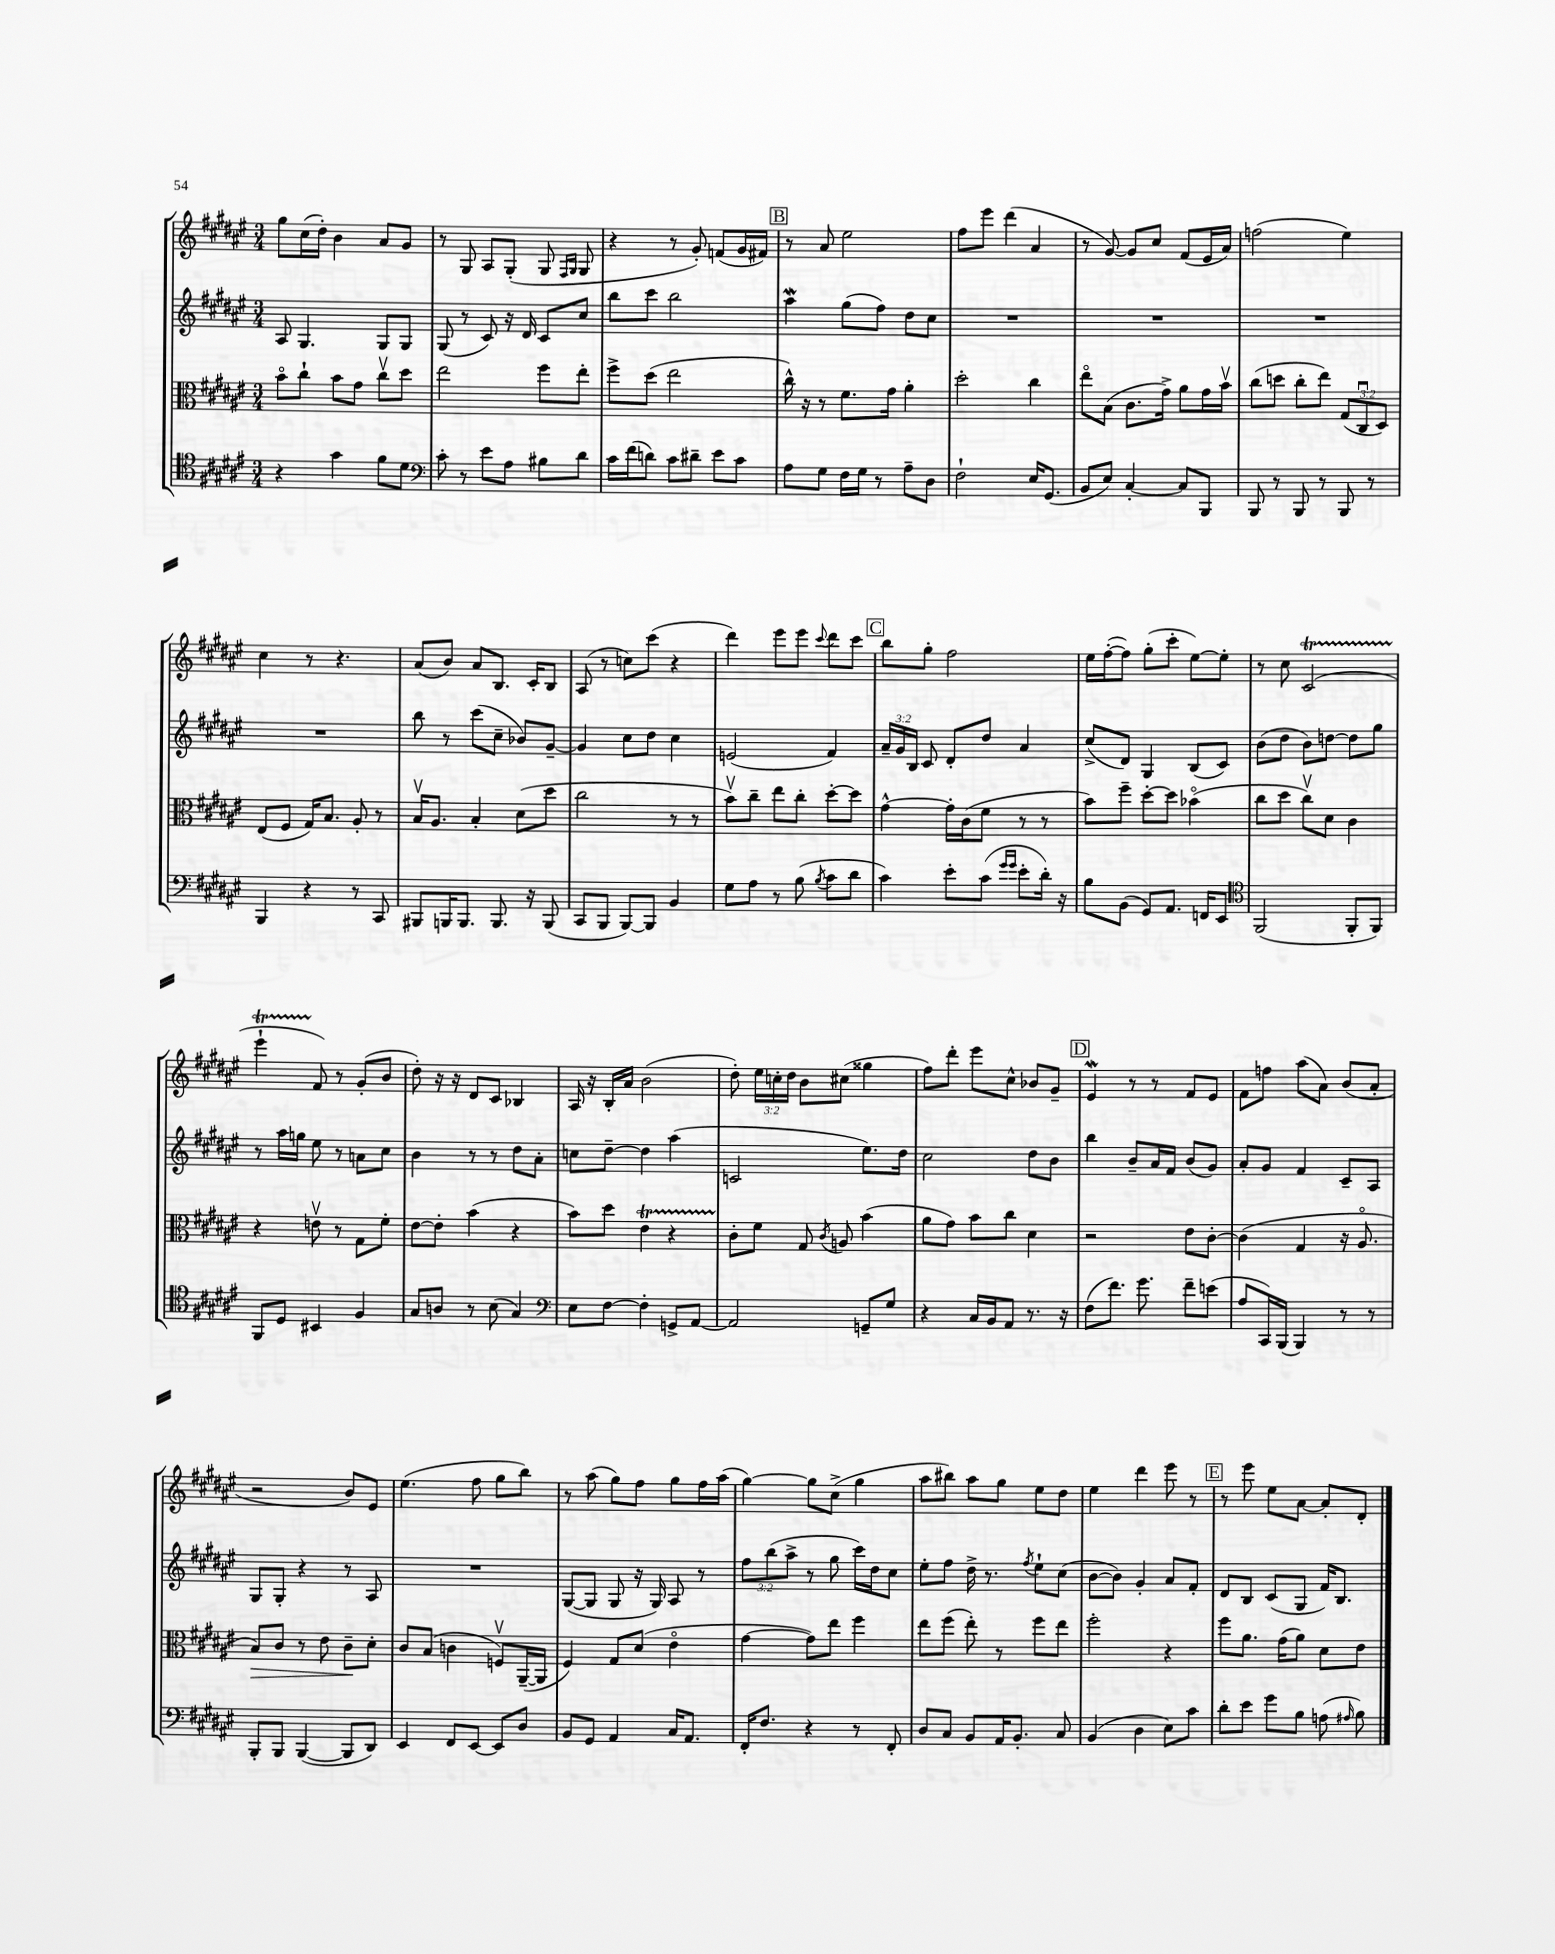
<<
\new StaffGroup <<
\new Staff = "s0" {
    \clef treble \key fis \major \numericTimeSignature \time 3/4 \override Staff.TupletNumber.text = #tuplet-number::calc-fraction-text
    \autoBeamOff gis''8[ cis''16( dis''16]-.) b'4 ais'8[ gis'8] |
    r8 gis8 ais8[ gis8]-.( gis8 \grace { fis16[ gis16] } gis8 |
    r4 r8 gis'8-.) f'8[( gis'16 fis'16]) |
    \mark \markup { \box "B" } r8 ais'8 eis''2 |
    fis''8[ eis'''8] dis'''4( ais'4 |
    r8 gis'8~) gis'8[ cis''8] fis'8[( eis'16 ais'16]) |
    f''2( eis''4) |
    cis''4 r8 r4. |
    ais'8[( b'8]) ais'8[ b8.] cis'16[-. b8] |
    ais8( r8 c''8[) cis'''8]( r4 |
    dis'''4) eis'''8[ eis'''8] \appoggiatura { cis'''8 } dis'''8[ cis'''8] |
    \mark \markup { \box "C" } b''8[ gis''8]-. fis''2 |
    eis''16[ fis''16~-.( fis''8]) gis''8[-.( cis'''8]-. eis''8[~) eis''8]-. |
    r8 cis''8 cis'2\startTrillSpan( |
    eis'''4-! fis'8\stopTrillSpan) r8 gis'8[-.( b'8] |
    dis''8-.) r16 r16 dis'8[ cis'8] bes4 |
    ais16 r16 b16[-. ais'16] b'2( |
    dis''8-.) \tuplet 3/2 { eis''16[ c''16-. dis''16] } b'8[ cis''8]( gisis''4 |
    fis''8[) dis'''8]-. eis'''8[ cis''8]-^ bes'8[ gis'8]-- |
    \mark \markup { \box "D" } eis'4\mordent r8 r8 fis'8[ eis'8] |
    fis'8[ f''8] ais''8[( ais'8]) b'8[( ais'8]-. |
    r2 b'8[) eis'8] |
    eis''4.( fis''8 gis''8[ b''8]) |
    r8 ais''8( gis''8[) fis''8] gis''8[ fis''16 ais''16]( |
    gis''4~) gis''8[ cis''8]->( gis''4 |
    ais''8[ bis''8]) ais''8[ gis''8] eis''8[ dis''8] |
    eis''4 dis'''4 eis'''8 r8 |
    \mark \markup { \box "E" } r8 eis'''8 eis''8[ ais'8]~ ais'8[-. dis'8]-. \bar "|." |
}
\new Staff = "s1" {
    \clef treble \key fis \major \numericTimeSignature \time 3/4 \override Staff.TupletNumber.text = #tuplet-number::calc-fraction-text
    \autoBeamOff ais8 gis4. gis8[ gis8] |
    gis8( r8 cis'8) r16 dis'16 cis'8[ cis''8] |
    b''8[ cis'''8] b''2 |
    \mark \markup { \box "B" } ais''4\mordent gis''8[( fis''8]) dis''8[ cis''8] |
    R2. |
    R2. |
    R2. |
    R2. |
    b''8 r8 cis'''8[( cis''8]-- bes'8[) gis'8]~-- |
    gis'4 cis''8[ dis''8] cis''4 |
    e'2( fis'4) |
    \mark \markup { \box "C" } \tuplet 3/2 { ais'16[-- gis'16 b16] } cis'8 dis'8[-. dis''8] ais'4 |
    cis''8[->( dis'8]) gis4 b8[( cis'8]) |
    b'8[( dis''8] b'8[) d''8]~ d''8[ gis''8] |
    r8 ais''16[ g''16] eis''8 r8 a'8[ cis''8] |
    b'4 r8 r8 dis''8[ ais'8]-. |
    c''8[ dis''8]~-- dis''4 ais''4( |
    c'2 eis''8.[) dis''16] |
    cis''2 dis''8[ b'8] |
    \mark \markup { \box "D" } b''4 b'8[-- ais'16 fis'16] b'8[( gis'8]) |
    ais'8[-. gis'8] fis'4 cis'8[-- ais8] |
    gis8[ gis8]-. r4 r8 ais8 |
    R2. |
    gis8[~( gis8] gis8 r16 gis16) ais8 r8 |
    \tuplet 3/2 { fis''8[ b''8( ais''8]-> } r8 gis''8 cis'''16[) dis''16 cis''8] |
    eis''8[-. fis''8] dis''16-> r8. \acciaccatura { fis''8 } eis''8[-! cis''8]( |
    b'8[~ b'8]) gis'4-. ais'8[ fis'8]-. |
    \mark \markup { \box "E" } dis'8[ b8] cis'8[( gis8] fis'16[) b8.] \bar "|." |
}
\new Staff = "s2" {
    \clef alto \key fis \major \numericTimeSignature \time 3/4 \override Staff.TupletNumber.text = #tuplet-number::calc-fraction-text
    \autoBeamOff b'8[\flageolet cis''8]-! b'8[ gis'8] cis''8[\upbow dis''8] |
    eis''2 fis''8[ eis''8]-. |
    fis''8[-> dis''8]( eis''2 |
    \mark \markup { \box "B" } cis''16-^) r16 r8 fis'8.[ gis'16] ais'4-. |
    dis''2-. cis''4 |
    eis''8[\flageolet b8]( cis'8.[ gis'16]->) ais'8[ gis'16 b'16]\upbow |
    cis''8[( d''8] cis''8[-. eis''8]) \tuplet 3/2 { gis8[( cis8\downbow dis8]) } |
    eis8[( fis8] gis16[) b8.] ais8-. r8 |
    b16[\upbow ais8.] b4-. dis'8[( dis''8] |
    cis''2 r8 r8 |
    b'8[\upbow) cis''8]-- eis''8[ cis''8]-. dis''8[~-. dis''8] |
    \mark \markup { \box "C" } gis'4~-^ gis'16[-. cis'16( fis'8] r8 r8 |
    b'8[) fis''8]-- dis''8[~-. dis''8] bes'4\flageolet( |
    cis''8[ dis''8] cis''8[\upbow) dis'8] cis'4 |
    r4 e'8\upbow r8 gis8[ fis'8]-. |
    eis'8[~ eis'8]-. b'4( r4 |
    b'8[) dis''8] eis'4\startTrillSpan r4 |
    cis'8[-.\stopTrillSpan fis'8] gis8 \acciaccatura { cis'8 } a8 b'4( |
    ais'8[ gis'8]) b'8[ cis''8] dis'4 |
    \mark \markup { \box "D" } r2 eis'8[ cis'8]~-. |
    cis'4( gis4 r16 ais8.\flageolet |
    b8[\>) cis'8] r8 eis'8 cis'8[--\! dis'8]-. |
    cis'8[ b8]( c'4 f8[\upbow) ais,16~--( ais,16] |
    fis4) gis8[ dis'8]( eis'4\flageolet |
    gis'4~ gis'8[) eis''8] fis''4 |
    eis''8[ fis''8]( eis''8-.) r8 fis''8[ eis''8] |
    fis''2-. r4 |
    \mark \markup { \box "E" } fis''8[ ais'8.] gis'16[( ais'8]) dis'8[ eis'8] \bar "|." |
}
\new Staff = "s3" {
    \clef tenor \key fis \major \numericTimeSignature \time 3/4
    \autoBeamOff r4 gis'4 fis'8[ dis'8] |
    \clef bass cis'8-. r8 eis'8[ ais8] bis8[ dis'8] |
    cis'16[ fis'16( d'8]) cis'8[ dis'8]-- eis'8[ cis'8] |
    \mark \markup { \box "B" } ais8[ gis8] fis16[ gis16] r8 ais8[-- dis8] |
    fis2-! eis16[ gis,8.]( |
    b,8[ eis8]) cis4~-. cis8[ b,,8] |
    b,,8 r8 b,,8 r8 b,,8 r8 |
    b,,4 r4 r8 cis,8 |
    bis,,8[ b,,16 b,,8.] b,,8. r16 b,,8( |
    cis,8[ b,,8] b,,8[~) b,,8] b,4 |
    gis8[ ais8] r8 b8( \acciaccatura { b8 } cis'8[ dis'8] |
    \mark \markup { \box "C" } cis'4) eis'8[-. cis'8]( \grace { gis'16[ gis'16] } eis'8[-. dis'16]-.) r16 |
    b8[ b,8]( gis,8[) ais,8.] f,16[ eis,8] |
    \clef tenor fis,2( fis,8[-. fis,8]) |
    fis,8[ dis8] bis,4 fis4 |
    gis8[ a8] r8 b8( gis4) |
    \clef bass eis8[ fis8]~ fis4-. g,8[-> ais,8]~ |
    ais,2 g,8[-- gis8] |
    r4 cis16[ b,16 ais,8] r8. r16 |
    \mark \markup { \box "D" } fis8[( fis'8.]) gis'8. fis'8[-- e'8]( |
    ais8[ cis,16) b,,16]( b,,4) r8 r8 |
    b,,8[-. b,,8] b,,4~( b,,8[ dis,8]) |
    eis,4 fis,8[ eis,8]~ eis,8[ dis8] |
    b,8[ gis,8] ais,4 cis16[ ais,8.] |
    fis,16[-. fis8.] r4 r8 fis,8-. |
    dis8[ cis8] b,8[ ais,16 b,8.]-. cis8 |
    b,4( dis4 eis8[) cis'8] |
    \mark \markup { \box "E" } dis'8[-. eis'8] gis'8[ b8] a8( \grace { ais16 } b8) \bar "|." |
}
>>
>>
\layout { \context { \Score \remove "Bar_number_engraver" } }
